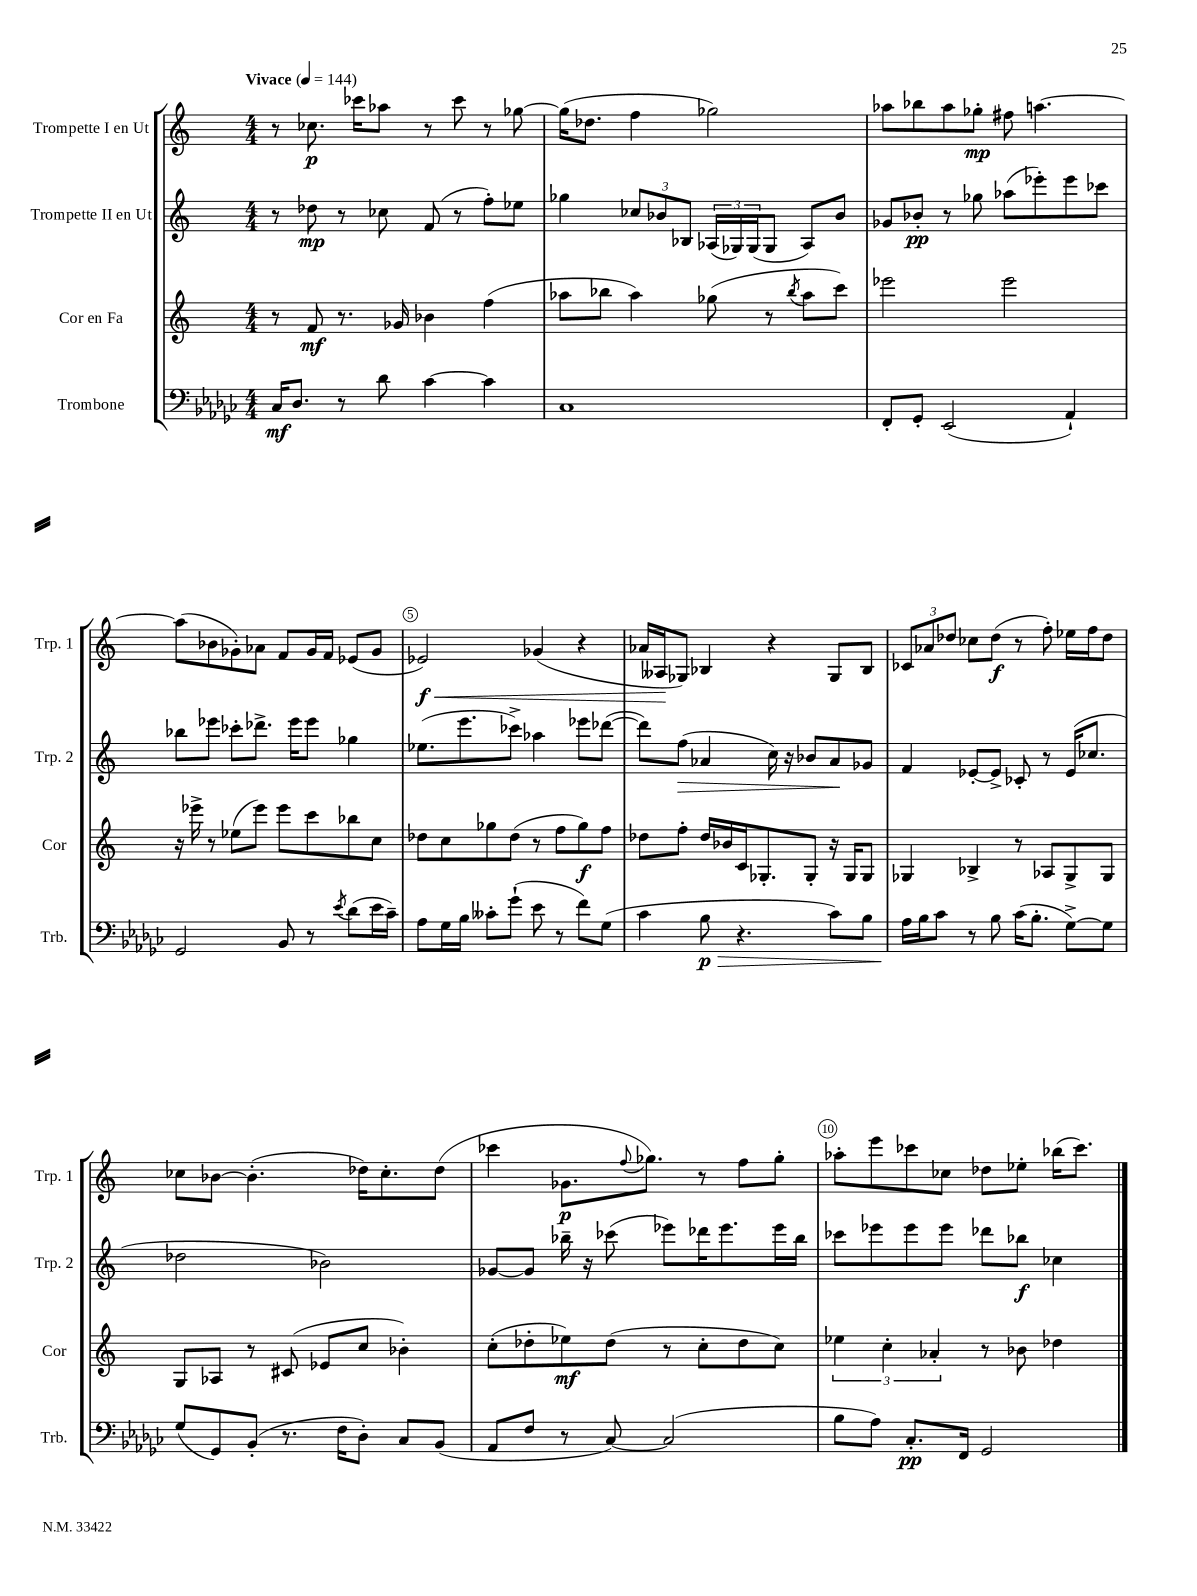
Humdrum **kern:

**kern	**kern	**kern	**kern
*staff4	*staff3	*staff2	*staff1
*clefF4	*clefG2	*clefG2	*clefG2
*k[b-e-a-d-g-c-]	*k[]	*k[]	*k[]
*M4/4	*M4/4	*M4/4	*M4/4
*MM144	*MM144	*MM144	*MM144
16C-	8r	8r	8r
8.D-	.	.	.
.	8f	8dd-	8.cc-
8r	8.r	8r	.
.	.	.	16ccc-
8d-	.	8cc-	8aa-
.	16g-	.	.
[4c-	4b-	(8f	8r
.	.	8r	8ccc-
4c-]	(4ff	8ff')	8r
.	.	8ee-	[8gg-
=	=	=	=
1C-	8aa-	4gg-	(16gg-]
.	.	.	8.dd-
.	8bb-	.	.
.	4aa-)	12cc-	4ff
.	.	12b-	.
.	.	12B-	.
.	(8gg-	(24A-	2gg-)
.	.	24G-)	.
.	.	(24G-	.
.	8r	8G-	.
.	8qbb-	.	.
.	8aa-	8A-)	.
.	8ccc)	8b-	.
=	=	=	=
8FF'	2eee-	8g-	8aa-
8GG-'	.	8b-'	8bb-
(2EE-	.	8r	8aa-
.	.	8gg-	8gg-'
.	2eee-	(8aa-	8ff#
.	.	8eee-')	[4.aa
4AA-`)	.	8eee-	.
.	.	8ccc-	.
=	=	=	=
2GG-	16r	8bb-	(8aa]
.	16eee-^	.	.
.	8r	8eee-	8b-
.	(8ee-	8ccc-'	8g-')
.	8eee-)	8.ddd-^	8a-
8BB-	8eee-	.	8f
.	.	16eee-	.
8r	8ccc	8eee-	16g-
.	.	.	16f
8qe-	.	.	.
(8d-	8bb-	4gg-	(8e-
16e-	8cc	.	8g-
16c-~)	.	.	.
=	=	=	=
8A-	8dd-	(8.ee-	2e-)
16G-	8cc	.	.
16B-	.	8.eee	.
8c--'	8gg-	.	.
(8g-`	(8dd-	8ccc-^)	.
8e-	8r	4aa-	(4g-
8r	8ff	.	.
8f)	8gg-)	8eee-	4r
(8G-	8ff	([8ddd-	.
=	=	=	=
4c-	8dd-	8ddd-])	16a-
.	.	.	16A--
.	8ff'	(8ff	8G-)
8B-	16dd-	4a-	4B-
.	16b-	.	.
4.r	16c	.	.
.	8.G-'	.	.
.	.	16cc)	4r
.	.	16r	.
.	8G-'	8b-	.
8c-)	16r	8a-	8G-
.	16G-	.	.
8B-	8G-	8g-	8B-
=	=	=	=
16A-	4G-	4f	12c-
16B-	.	.	.
.	.	.	12a-
8c-	.	.	.
.	.	.	12dd-
8r	4B-^	[8e-'	8cc-
8B-	.	8e-^]	(8dd-
(16c-	8r	8c-'	8r
8.B-'	.	.	.
.	8A-	8r	8ff')
[8G-^)	8G-^	(16e-	16ee-
.	.	8.cc-	16ff
8G-]	8G-	.	8dd-
=	=	=	=
(8G-	8G	2dd-	8cc-
8GG-)	8A-	.	[8b-
(8BB-'	8r	.	(4.b-']
8.r	(8c#	.	.
.	8e-	2b-)	.
16F	.	.	.
8D-')	8cc	.	16dd-)
.	.	.	8.cc-'
8C-	4b-')	.	.
(8BB-	.	.	(8dd-
=	=	=	=
8AA-	(8cc'	[8g-	4ccc-
8F	8dd-'	8g-]	.
8r	8ee-)	16bb-~	8.g-
.	.	16r	.
[8C-)	(8dd-	(8ccc-	.
.	.	.	8qqff
.	.	.	8.gg-)
(2C-]	8r	8eee-)	.
.	8cc'	16ddd-	8r
.	.	8.eee-	.
.	8dd-	.	8ff
.	8cc)	16eee-	8gg-'
.	.	16bb-	.
=	=	=	=
8B-	6ee-	8ccc-	8aa-'
8A-)	.	8eee-	8eee
.	6cc'	.	.
8.C-'	.	8eee-	8ccc-
.	6a-'	.	.
.	.	8eee-	8cc-
16FF	.	.	.
2GG-	8r	8ddd-	8dd-
.	8b-	8bb-	8ee-'
.	4dd-	4cc-	(16bb-
.	.	.	8.ccc-)
==	==	==	==
*-	*-	*-	*-
